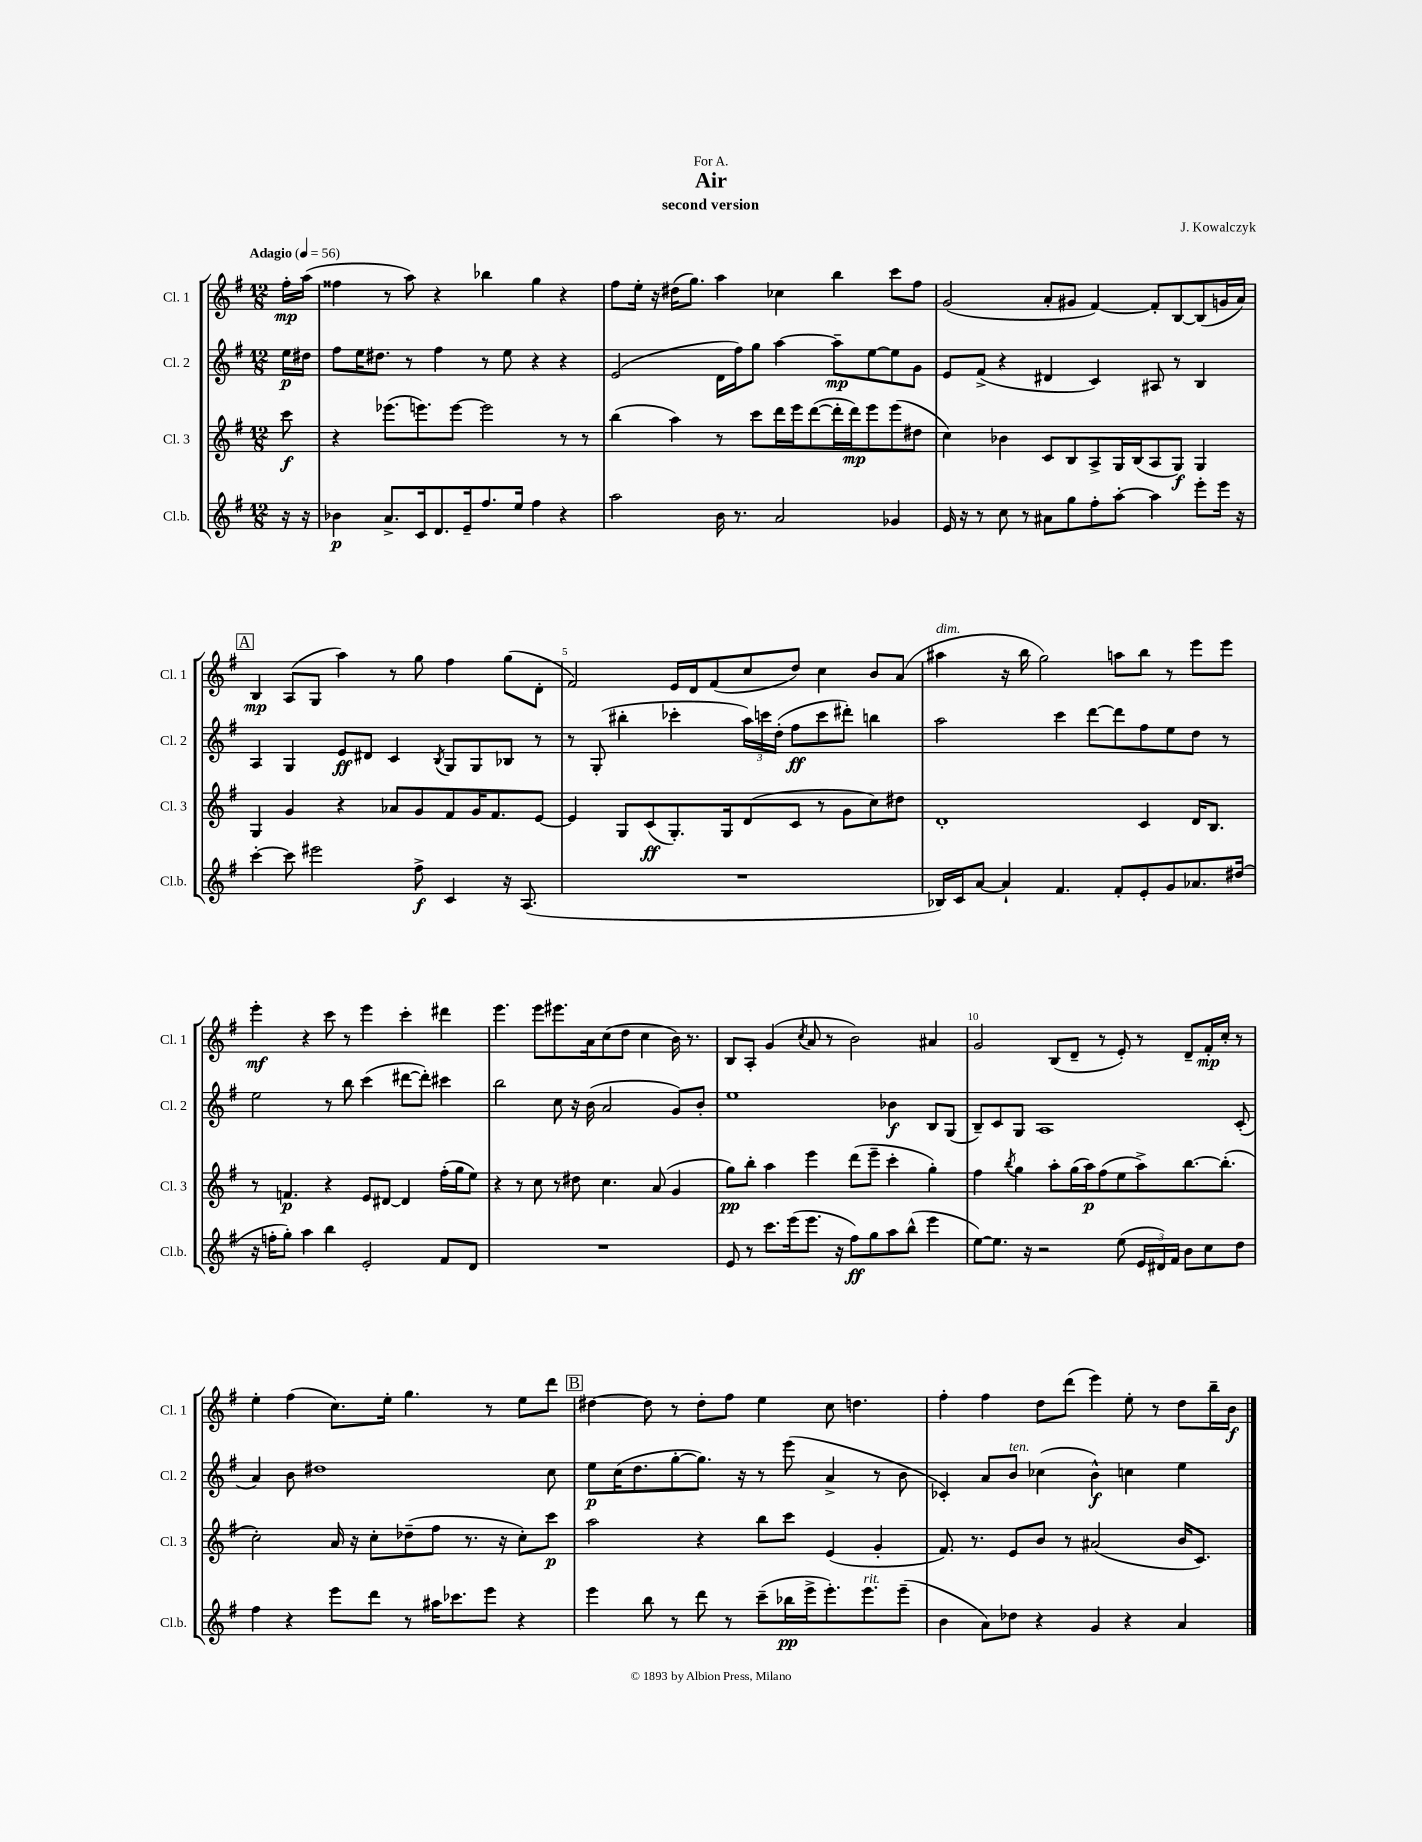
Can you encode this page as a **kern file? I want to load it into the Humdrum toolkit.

**kern	**kern	**kern	**kern
*staff4	*staff3	*staff2	*staff1
*clefG2	*clefG2	*clefG2	*clefG2
*k[f#]	*k[f#]	*k[f#]	*k[f#]
*M12/8	*M12/8	*M12/8	*M12/8
*MM56	*MM56	*MM56	*MM56
16r	8ccc	16ee	16ff#'
16r	.	16dd#	(16aa
=	=	=	=
4b-	4r	8ff#	4ff##
.	.	16ee	.
.	.	8.dd#	.
8.a^	(8.eee-	.	8r
.	.	8r	8aa)
16c	8.eee)	.	.
8.d	.	4ff#	4r
.	[8eee	.	.
16e~	.	.	.
8.ff#	2eee]	8r	4bb-
.	.	8ee	.
16ee	.	.	.
4ff#	.	4r	4gg
4r	8r	4r	4r
.	8r	.	.
=	=	=	=
2aa	(4bb	(2e	8ff#
.	.	.	16ee'
.	.	.	16r
.	4aa)	.	(16dd#
.	.	.	8.gg)
16b	8r	16d	4aa
8.r	.	16ff#)	.
.	8ccc	8gg	.
2a	16ddd	[4aa	4cc-
.	16eee	.	.
.	([8ddd	.	.
.	16ddd']	8aa~]	4bb
.	16ddd)	.	.
.	8eee	[8ee	.
4g-	(8eee	8ee]	8ccc
.	8dd#	8g	8ff#
=	=	=	=
16e	4cc)	8e	(2g
16r	.	.	.
8r	.	(8f#^	.
8cc	4b-	4r	.
8r	.	.	.
8a#	8c	4d#	8a'
8gg	8B	.	8g#
8ff#'	8A^	4c)	[4f#)
[8aa'	16G	.	.
.	(16B	.	.
4aa]	8A	8A#	8f#']
.	8G)	8r	[8B
8eee'	4G	4B	(8B]
16eee	.	.	16g
16r	.	.	16a)
=	=	=	=
[4ccc'	4G	4A	4B
8ccc]	4g	4G	(8A
2eee#	.	.	8G
.	4r	8e	4aa)
.	.	8d#	.
.	8a-	4c	8r
8ff#^	8g	.	8gg
.	.	8qB	.
4c	8f#	8G	4ff#
.	16g	8G	.
.	8.f#	.	.
16r	.	8B-	(8gg
(8.A	.	.	.
.	[8e	8r	8d'
=	=	=	=
1.r	4e]	8r	2f#)
.	.	(8G'	.
.	8G	4bb#'	.
.	(8c	.	.
.	8.G')	4ccc-'	16e
.	.	.	16d
.	.	.	(8f#
.	16G	.	.
.	(8d	24aa)	8cc
.	.	24ccc	.
.	.	(24dd'	.
.	8c	8ff#	8dd)
.	8r	8ccc	4cc
.	8g	8ddd#')	.
.	8cc)	4bb	8b
.	8dd#	.	(8a
=	=	=	=
16B-)	1d'	2aa	4aa#
16c	.	.	.
[8a	.	.	.
4a`]	.	.	16r
.	.	.	16bb
.	.	.	2gg)
4.f#	.	4ccc	.
.	.	[8ddd	.
8f#'	.	8ddd]	8aa
8e'	4c	8ff#	8bb
8g	.	8ee	8r
8.a-	16d	8dd	8eee
.	8.B	.	.
.	.	8r	8eee
(16dd#	.	.	.
=	=	=	=
16r	8r	2ee	4eee'
16ff'	.	.	.
8gg')	4.f	.	.
4aa	.	.	4r
4bb	4r	8r	8ccc
.	.	8bb	8r
2e'	8e	(4ccc	4eee
.	[8d#	.	.
.	4d#]	[8ddd#	4ccc'
.	.	8ddd#'])	.
8f#	(16ff#'	4ccc#	4ddd#
.	16gg	.	.
8d	8ee)	.	.
=	=	=	=
1.r	4r	2bb	4.eee
.	8r	.	.
.	8cc	.	8eee
.	8r	8cc	8.eee#
.	8dd#	16r	.
.	.	(16b	16a
.	4.cc	2a	(8cc
.	.	.	8dd
.	.	.	4cc
.	(8a	.	.
.	4g	8g)	16b)
.	.	.	8.r
.	.	8b'	.
=	=	=	=
8e	8gg)	1ee	8B
8r	8bb'	.	8A'
8.ccc	4aa	.	(4g
(16eee	.	.	.
.	.	.	8qcc
8.eee	4eee	.	8a
.	.	.	8r
16r	.	.	.
8ff#)	(8ddd	.	2b)
8gg	8eee~	.	.
8aa	4ccc'	4b-	.
(8bb^^	.	.	.
4eee	4gg')	8B	4a#
.	.	(8G	.
=	=	=	=
[8ee)	4ff#	8B~)	2g
8.ee]	.	8c	.
.	8qbb	.	.
.	4gg	8G	.
16r	.	.	.
2r	.	1A	.
.	8aa'	.	(8B
.	(16gg	.	8d~
.	16aa)	.	.
.	(8ff#	.	8r
(8ee	8ee	.	8e')
24e	8aa^)	.	8r
24d#)	.	.	.
24f#	.	.	.
8b	[8.bb	.	8d~
8cc	.	.	16f#'
.	(8.bb']	.	16cc'
8dd	.	(8c'	8r
=	=	=	=
4ff#	2cc')	4a)	4ee'
4r	.	8b	(4ff#
.	.	1dd#	.
8eee	16a	.	8.cc)
.	16r	.	.
8ddd	8cc'	.	.
.	.	.	16ee'
8r	(8dd-~	.	4.gg
16aa#	8ff#	.	.
8.ccc-	.	.	.
.	8.r	.	.
8eee	.	.	8r
.	16r	.	.
4r	8cc')	.	8ee
.	8ccc	8cc	8ddd
=	=	=	=
4eee	2aa	8ee	[4dd#
.	.	(16cc	.
.	.	8.dd	.
8bb	.	.	8dd#]
8r	.	[8gg'	8r
8ddd	4r	8.gg])	8dd#'
8r	.	.	8ff#
.	.	16r	.
(8ccc~	8bb	8r	4ee
16bb-	8ccc	(8eee	.
16eee^	.	.	.
8.eee')	(4e	4a^	8cc
.	.	.	4.dd
8.eee	.	.	.
.	4g'	8r	.
(8eee~	.	8b	.
=	=	=	=
4b	8.f#)	4c-')	4ff#'
.	8.r	.	.
8a)	.	8a	4ff#
8dd-	8e	8b	.
4r	8b	(4cc-	8dd
.	8r	.	(8ddd
4g	(2a#	4b^^)	4eee)
4r	.	4cc	8ee'
.	.	.	8r
4a	16b	4ee	8dd
.	8.c)	.	.
.	.	.	16bb~
.	.	.	16b
==	==	==	==
*-	*-	*-	*-
